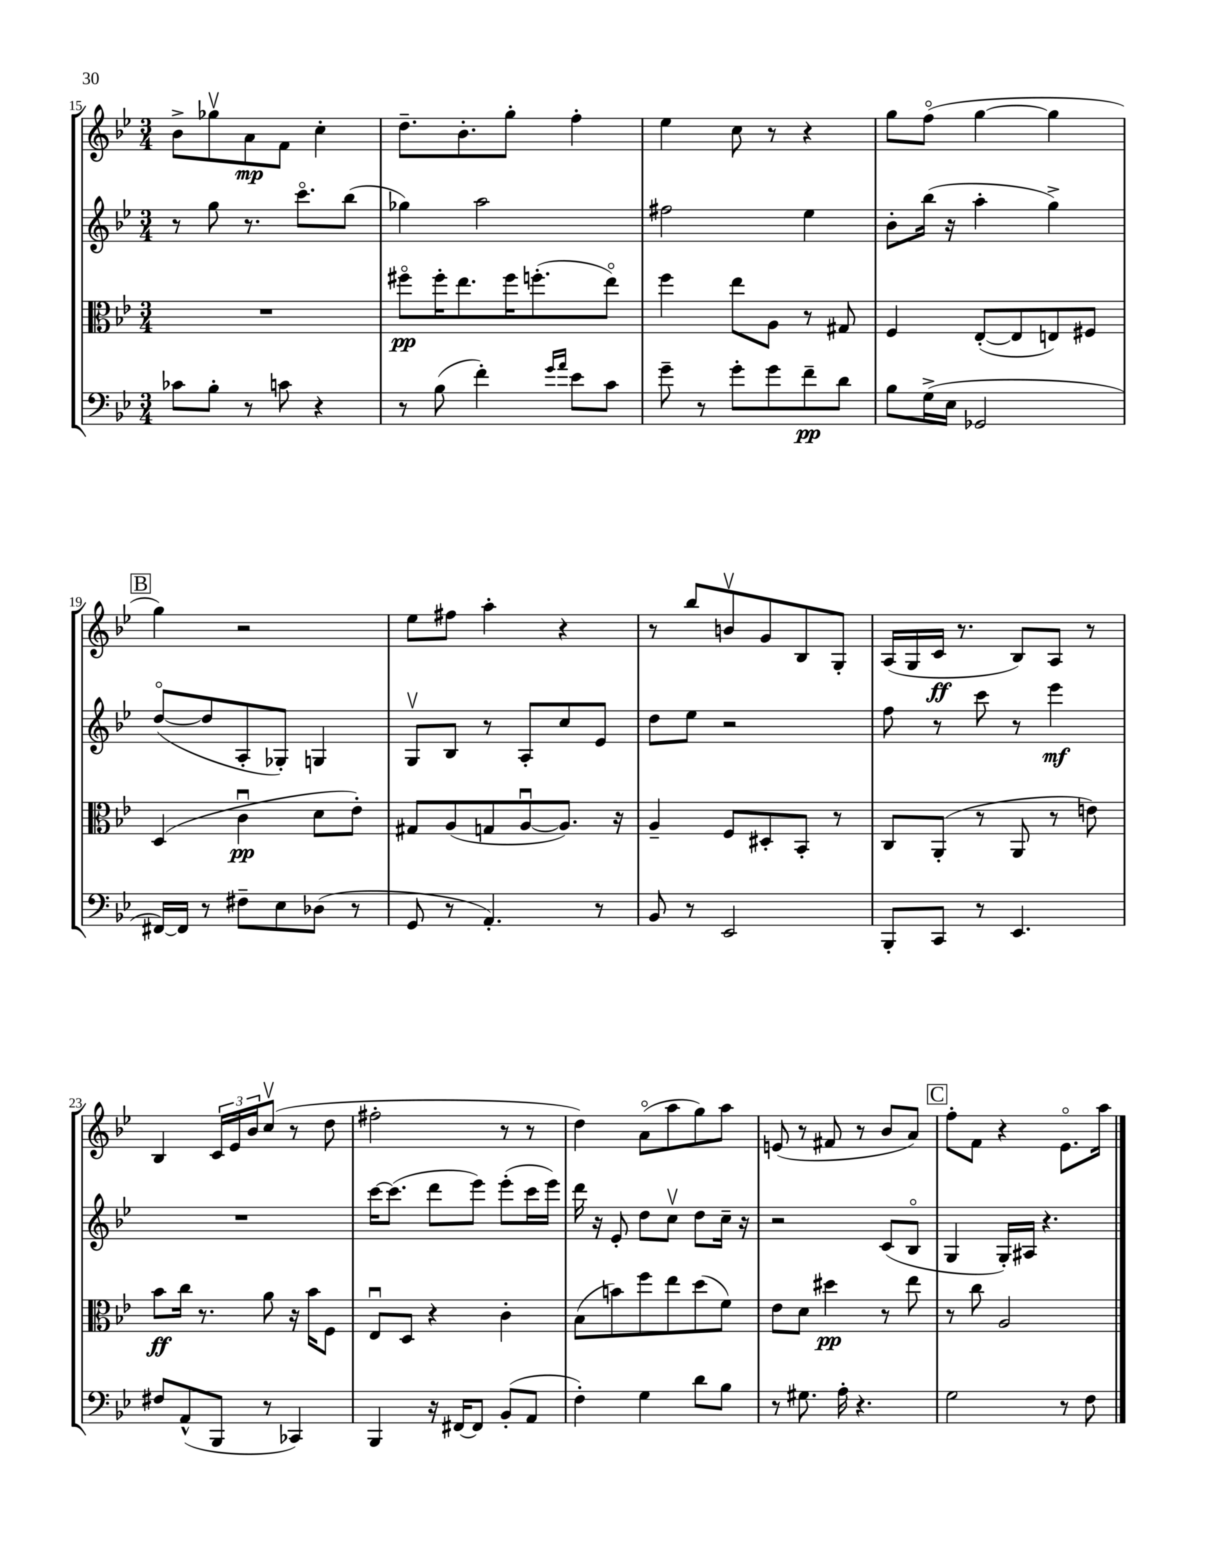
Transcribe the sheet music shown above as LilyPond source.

<<
\new StaffGroup <<
\new Staff = "s0" {
    \clef treble \key bes \major \numericTimeSignature \time 3/4
    bes'8-> ges''8\upbow a'8\mp f'8 c''4-. |
    d''8.-- bes'8.-. g''8-. f''4-. |
    ees''4 c''8 r8 r4 |
    g''8 f''8\flageolet( g''4~ g''4 |
    \mark \markup { \box "B" } g''4) r2 |
    ees''8 fis''8 a''4-. r4 |
    r8 bes''8 b'8\upbow g'8 bes8 g8-. |
    a16( g16 c'16\ff r8. bes8) a8 r8 |
    bes4 \tuplet 3/2 { c'16 ees'16 bes'16 } c''8\upbow( r8 d''8 |
    fis''2-. r8 r8 |
    d''4) a'8\flageolet( a''8 g''8) a''8 |
    e'8( r8 fis'8 r8 bes'8 a'8) |
    \mark \markup { \box "C" } f''8-. f'8 r4 ees'8.\flageolet a''16 \bar "|." |
}
\new Staff = "s1" {
    \clef treble \key bes \major \numericTimeSignature \time 3/4
    r8 g''8 r8. c'''8.\flageolet bes''8( |
    ges''4) a''2 |
    fis''2 ees''4 |
    bes'8-. bes''16( r16 a''4-. g''4->) |
    \mark \markup { \box "B" } d''8~\flageolet( d''8 a8-. ges8-.) g4 |
    g8\upbow bes8 r8 a8-. c''8 ees'8 |
    d''8 ees''8 r2 |
    f''8 r8 c'''8 r8 ees'''4\mf |
    R2. |
    c'''16~ c'''8.( d'''8 ees'''8) ees'''8-.( c'''16 ees'''16) |
    d'''16 r16 ees'8-. d''8 c''8\upbow d''8 c''16-- r16 |
    r2 c'8( bes8\flageolet |
    \mark \markup { \box "C" } g4 g16-.) ais16 r4. \bar "|." |
}
\new Staff = "s2" {
    \clef alto \key bes \major \numericTimeSignature \time 3/4
    R2. |
    fis''8\flageolet\pp fis''16-. ees''8. fis''16 f''8.-.( ees''8\flageolet) |
    f''4 ees''8 a8 r8 gis8 |
    f4 ees8~-.( ees8 e8) fis8 |
    \mark \markup { \box "B" } d4( c'4\downbow\pp d'8 ees'8-.) |
    gis8 a8( g8 a8~\downbow a8.) r16 |
    a4-- f8 dis8-. bes,8-. r8 |
    c8 a,8-.( r8 a,8 r8 e'8) |
    bes'8\ff c''16 r8. a'8 r16 bes'16 f8 |
    ees8\downbow d8 r4 c'4-. |
    bes8( b'8) f''8 ees''8 d''8( f'8) |
    ees'8 d'8 dis''4\pp r8 ees''8 |
    \mark \markup { \box "C" } r8 c''8 a2 \bar "|." |
}
\new Staff = "s3" {
    \clef bass \key bes \major \numericTimeSignature \time 3/4
    ces'8 bes8-. r8 c'8 r4 |
    r8 bes8( f'4-.) \grace { g'16 a'16 } ees'8 c'8 |
    g'8-- r8 g'8-. g'8 f'8--\pp d'8 |
    bes8 g16->( ees16 ges,2 |
    \mark \markup { \box "B" } fis,16~) fis,16 r8 fis8-- ees8 des8( r8 |
    g,8 r8 a,4.-.) r8 |
    bes,8 r8 ees,2 |
    bes,,8-. c,8 r8 ees,4. |
    fis8 a,8-^( bes,,8 r8 ces,4) |
    bes,,4 r16 fis,16~ fis,8 bes,8-.( a,8 |
    f4-.) g4 d'8 bes8 |
    r8 gis8. a16-. r4. |
    \mark \markup { \box "C" } g2 r8 f8 \bar "|." |
}
>>
>>
\layout { \context { \Score currentBarNumber = #15 } }
